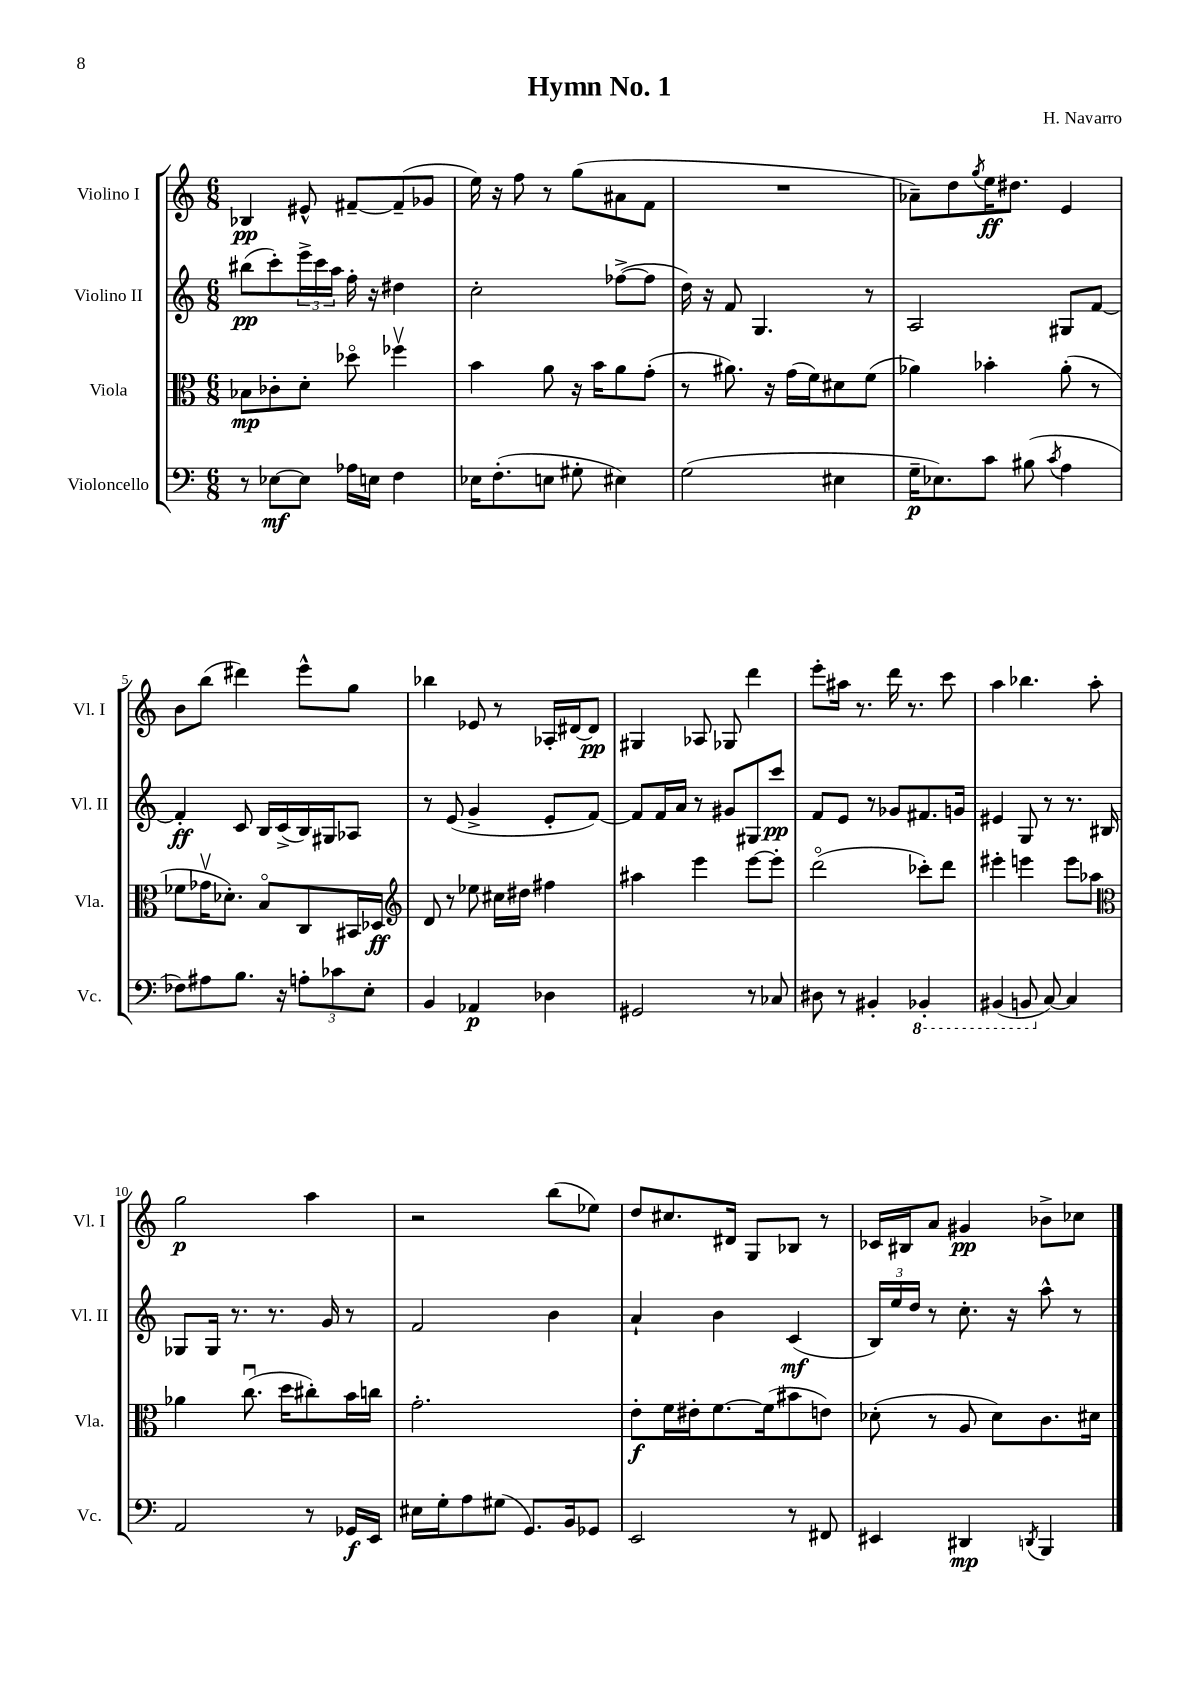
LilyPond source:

\header { title = "Hymn No. 1" composer = "H. Navarro" }
<<
\new StaffGroup <<
\new Staff = "s0" \with { instrumentName = "Violino I" shortInstrumentName = "Vl. I" } {
    \clef treble \key c \major \numericTimeSignature \time 6/8
    bes4\pp eis'8-^ fis'8~-- fis'8--( ges'8 |
    e''16) r16 f''8 r8 g''8( ais'8 f'8 |
    R2. |
    aes'8--) d''8 \acciaccatura { g''8 } e''16\ff dis''8. e'4 |
    b'8 b''8( dis'''4) e'''8-^ g''8 |
    bes''4 ees'8 r8 aes16-. dis'16~ dis'8\pp |
    gis4 aes8 ges8 d'''4 |
    e'''8-. ais''16 r8. d'''16 r8. c'''8 |
    a''4 bes''4. a''8-. |
    g''2\p a''4 |
    r2 b''8( ees''8) |
    d''8 cis''8. dis'16 g8 bes8 r8 |
    ces'16 bis16 a'8 gis'4\pp bes'8-> ces''8 \bar "|." |
}
\new Staff = "s1" \with { instrumentName = "Violino II" shortInstrumentName = "Vl. II" } {
    \clef treble \key c \major \numericTimeSignature \time 6/8
    bis''8\pp( c'''8-.) \tuplet 3/2 { e'''16-> c'''16 a''16 } f''16-. r16 dis''4 |
    c''2-. fes''8~->( fes''8 |
    d''16) r16 f'8 g4. r8 |
    a2 gis8 f'8~ |
    f'4-.\ff c'8 b16 c'16->( b16) gis16 aes8 |
    r8 e'8( g'4-> e'8-. f'8~) |
    f'8 f'16 a'16 r8 gis'8 gis8 c'''8\pp |
    f'8 e'8 r8 ges'8 fis'8. g'16 |
    eis'4 g8 r8 r8. bis16 |
    ges8 ges16 r8. r8. g'16 r8 |
    f'2 b'4 |
    a'4-! b'4 c'4\mf( |
    \tuplet 3/2 { b16) e''16 d''16 } r8 c''8.-. r16 a''8-^ r8 \bar "|." |
}
\new Staff = "s2" \with { instrumentName = "Viola" shortInstrumentName = "Vla." } {
    \clef alto \key c \major \numericTimeSignature \time 6/8
    bes8\mp ces'8-. d'8-. des''8\flageolet fes''4\upbow |
    b'4 a'8 r16 b'16 a'8 g'8-.( |
    r8 ais'8.) r16 g'16( f'16) dis'8 f'8( |
    aes'4) bes'4-. aes'8-.( r8 |
    fes'8 ges'16\upbow des'8.-.) b8\flageolet c8 bis,16 des16\ff |
    \clef treble d'8 r8 ees''8 cis''16 dis''16 fis''4 |
    ais''4 e'''4 e'''8~ e'''8-. |
    d'''2\flageolet( ces'''8-.) d'''8 |
    eis'''4-. e'''4 e'''8 aes''8 |
    \clef alto aes'4 c''8.\downbow( d''16 cis''8-.) b'16 c''16 |
    g'2.-. |
    e'8-.\f f'16 eis'16-. f'8.~ f'16( bis'8 e'8) |
    des'8-.( r8 a8 des'8) c'8. dis'16 \bar "|." |
}
\new Staff = "s3" \with { instrumentName = "Violoncello" shortInstrumentName = "Vc." } {
    \clef bass \key c \major \numericTimeSignature \time 6/8
    r8 ees8~\mf ees8 aes16 e16 f4 |
    ees16 f8.-.( e8 gis8-. eis4) |
    g2( eis4 |
    g16--\p ees8.) c'8 bis8( \acciaccatura { c'8 } a4 |
    fes8) ais8 b8. r16 \tuplet 3/2 { a8-. ces'8 e8-. } |
    b,4 aes,4\p des4 |
    gis,2 r8 ces8 |
    dis8 r8 bis,4-. \ottava #-1 bes,,4-. |
    bis,,4( b,,8 \ottava #0 c8~) c4 |
    a,2 r8 ges,16\f e,16 |
    eis16 g16-. a8 gis8( g,8.) b,16 ges,8 |
    e,2 r8 fis,8 |
    eis,4 dis,4\mp \acciaccatura { d,8 } b,,4 \bar "|." |
}
>>
>>
